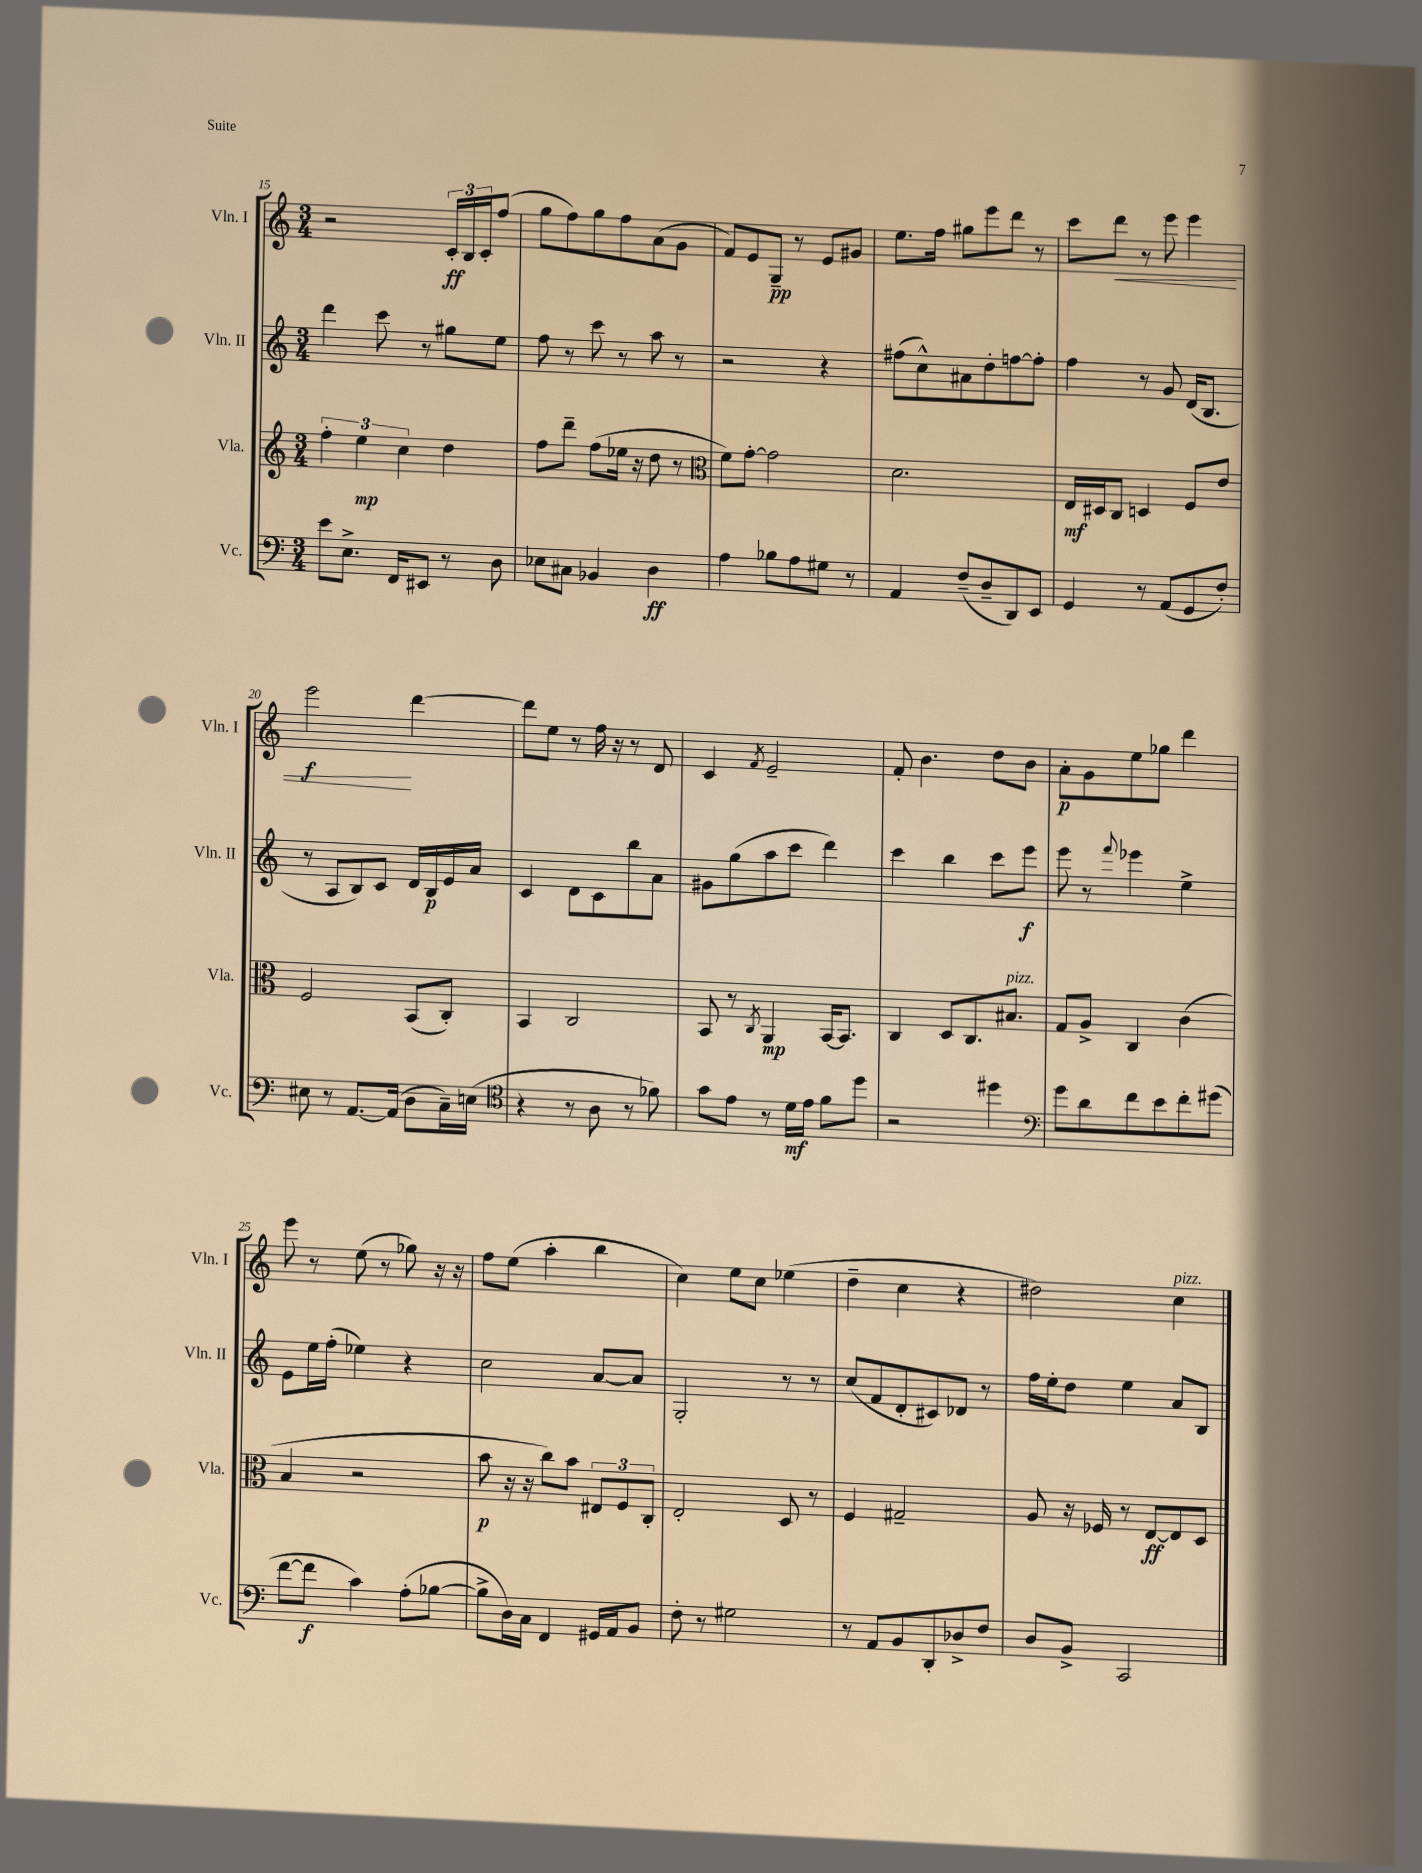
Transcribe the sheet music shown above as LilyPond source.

<<
\new StaffGroup <<
\new Staff = "s0" \with { instrumentName = "Vln. I" shortInstrumentName = "Vln. I" } {
    \clef treble \key c \major \numericTimeSignature \time 3/4
    r2 \tuplet 3/2 { c'16-.\ff b16 c'16-. } f''8( |
    g''8 f''8) g''8 f''8 a'8( g'8 |
    f'8) e'8 g8--\pp r8 e'8 gis'8 |
    e''8. f''16 gis''8 e'''8 d'''8 r8 |
    c'''8 d'''8\< r8 e'''8 e'''4 |
    e'''2\f\! d'''4~ |
    d'''8 e''8 r8 f''16 r16 r8 d'8 |
    c'4 \acciaccatura { f'8 } e'2-- |
    f'8-. b'4. d''8 b'8 |
    a'8-.\p g'8 e''8 ges''8 d'''4 |
    e'''8 r8 e''8( r8 ges''8) r16 r16 |
    f''8 e''8( a''4-. b''4 |
    c''4) e''8 c''8 ees''4( |
    d''4-- c''4 r4 |
    dis''2) c''4^\markup { \italic "pizz." } \bar "|." |
}
\new Staff = "s1" \with { instrumentName = "Vln. II" shortInstrumentName = "Vln. II" } {
    \clef treble \key c \major \numericTimeSignature \time 3/4
    d'''4 c'''8 r8 gis''8 e''8 |
    f''8 r8 c'''8 r8 a''8 r8 |
    r2 r4 |
    fis''8( c''8-^) ais'8 d''8-. f''8~ f''8-. |
    f''4 r8 g'8 d'16( b8. |
    r8 a8 b8) c'8 d'16 b16\p e'16 a'16 |
    c'4 d'8 c'8 b''8 a'8 |
    gis'8 g''8( a''8 c'''8 d'''4) |
    c'''4 b''4 c'''8 e'''8\f |
    e'''8 r8 \appoggiatura { f'''8 } ees'''4 e''4-> |
    e'8 e''16 f''16-.( ees''4) r4 |
    c''2 a'8~ a'8 |
    g2-. r8 r8 |
    c''8( f'8 d'8-. cis'8) des'8 r8 |
    f''16 e''16-. d''8 e''4 a'8 b8 \bar "|." |
}
\new Staff = "s2" \with { instrumentName = "Vla." shortInstrumentName = "Vla." } {
    \clef treble \key c \major \numericTimeSignature \time 3/4
    \tuplet 3/2 { f''4-. e''4\mp c''4 } d''4 |
    f''8 d'''8-- f''8( ees''16 r16 d''8 r8 |
    \clef alto f'8) g'8~-. g'2 |
    d'2. |
    e16\mf dis16 c8 d4 f8 e'8 |
    f2 b,8( c8-.) |
    b,4 c2 |
    b,8 r8 \acciaccatura { c8 } a,4\mp b,16~ b,8. |
    c4 d8 c8. bis8.^\markup { \italic "pizz." } |
    g8 a8-> c4 c'4( |
    b4 r2 |
    b'8\p r16 r16 c''8) b'8 \tuplet 3/2 { eis8 f8 c8-. } |
    e2-. d8 r8 |
    f4 gis2-- |
    a8 r16 fes16 r8 e8~\ff e8 d8 \bar "|." |
}
\new Staff = "s3" \with { instrumentName = "Vc." shortInstrumentName = "Vc." } {
    \clef bass \key c \major \numericTimeSignature \time 3/4
    e'8 e8.-> f,16 eis,8 r8 d8 |
    ees8 cis8 bes,4 d4\ff |
    a4 bes8 a8 gis8 r8 |
    a,4 f8--( d8-- d,8) e,8 |
    g,4 r8 a,8( g,8 f8-.) |
    eis8 r8 a,8.~ a,16( d8 c16--) e16( |
    \clef tenor r4 r8 a8 r8 fes'8) |
    g'8 e'8 r8 d'16\mf e'16 f'8 d''8 |
    r2 dis''4 |
    \clef bass g'8 d'8 f'8 e'8 f'8-. gis'8( |
    f'8~ f'8\f c'4) a8-.( bes8~ |
    bes8-> d16) c16 f,4 gis,16 a,16 b,8 |
    f8-. r8 gis2 |
    r8 a,8 b,8 d,8-. des8-> f8 |
    d8 b,8-> c,2 \bar "|." |
}
>>
>>
\layout { \context { \Score currentBarNumber = #15 } }
